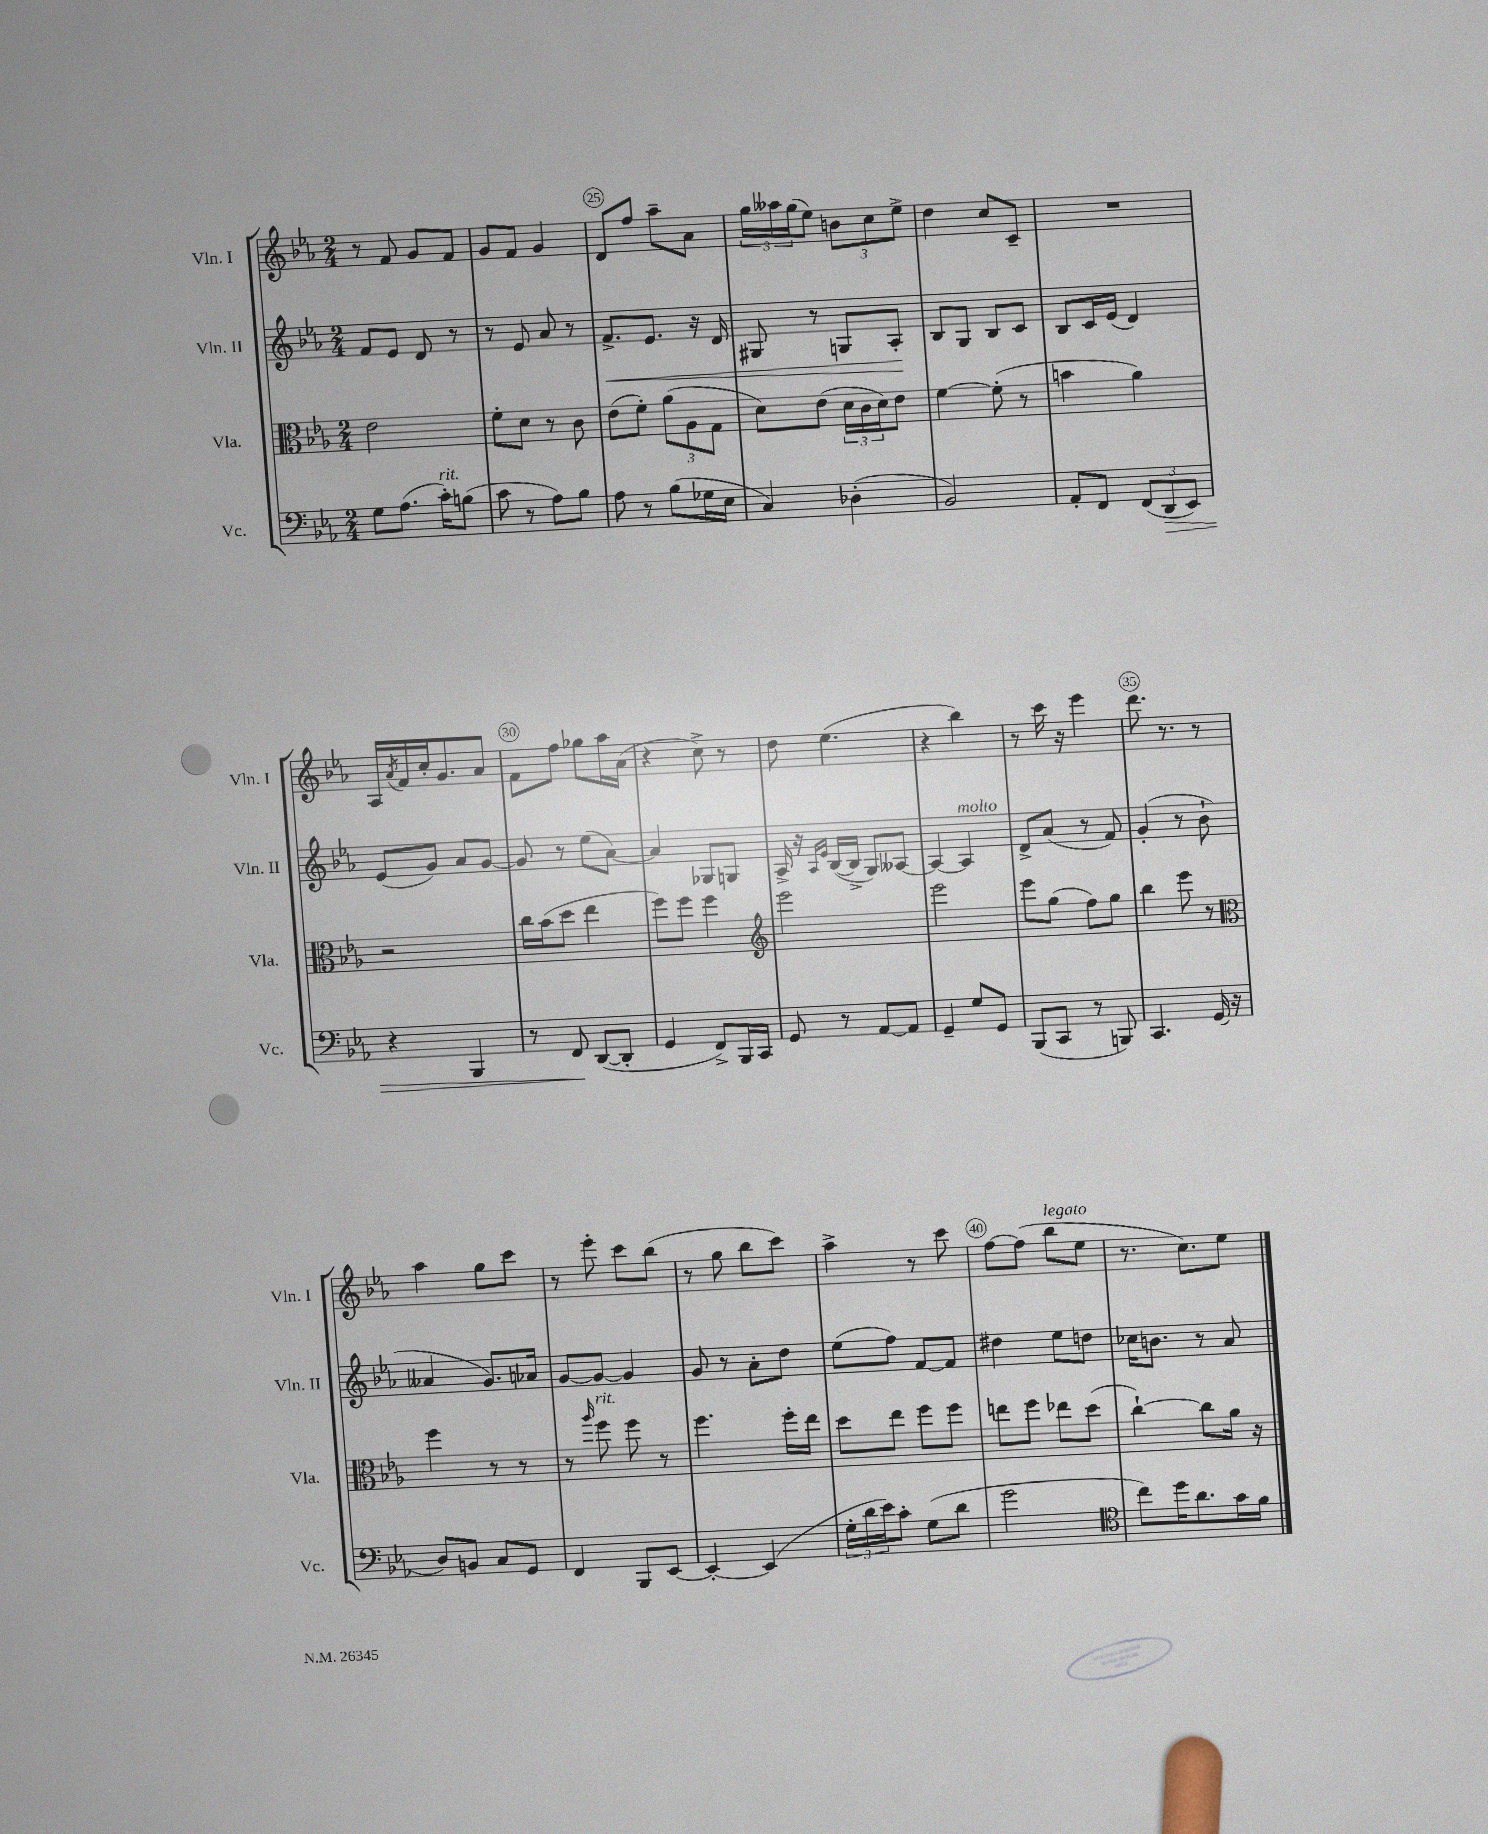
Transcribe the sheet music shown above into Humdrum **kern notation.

**kern	**dynam	**kern	**kern	**dynam	**kern
*part4	*part4	*part3	*part2	*part2	*part1
*staff4	*staff4	*staff3	*staff2	*staff2	*staff1
*I"Vc.	*	*I"Vla.	*I"Vln. II	*	*I"Vln. I
*I'Vc.	*	*I'Vla.	*I'Vln. II	*	*I'Vln. I
*clefF4	*	*clefC3	*clefG2	*	*clefG2
*k[b-e-a-]	*	*k[b-e-a-]	*k[b-e-a-]	*	*k[b-e-a-]
*M2/4	*	*M2/4	*M2/4	*	*M2/4
=23	=23	=23	=23	=23	=23
8G\L	.	2e-\	8f/L	.	8r
(8.A-\J	.	.	8e-/J	.	8f/
.	.	.	8d/	.	8g/L
!LO:TX:a:i:t=rit.	!	!	!	!	!
16c'\KL)	.	.	.	.	.
(8Bn\J	.	.	8r	.	8f/J
=24	=24	=24	=24	=24	=24
8c\	.	8f'\L	8r	.	8g/L
8r	.	8d\J	8e-/	.	8f/J
8A-\L)	.	8r	8a-/	.	4g/
8B-\J	.	8c\	8r	.	.
=25	=25	=25	=25	=25	=25
!	!	!	!	!LO:HP:b	!
8A-\	.	(8e-\L	8.f^/L	<	8d/L
8r	.	8f'\J)	.	.	8ff/J
.	.	.	8.e-/J	.	.
(8B-\L	.	(12a-\L	.	.	8aa-~\L
.	.	12A-\	.	.	.
16G-X\L	.	.	16r	.	8a-\J
.	.	12G\J	.	.	.
16E-\JJ	.	.	16d/	.	.
=26	=26	=26	=26	=26	=26
4C/)	.	8d\L)	8G#X/	.	24gg\LL
.	.	.	.	.	24aa--X\
.	.	.	.	.	(24gg\J
.	.	(8e-\J	8r	.	8ee-\J)
(4D-X'\	.	24d\LL	8Gn/L	.	12bn\L
.	.	24c\	.	.	.
.	.	24d\J)	.	.	12cc\
.	.	8e-\J	8A-'/J	.	.
.	.	.	.	.	12ee-^\J
.	.	.	.	[	.
=27	=27	=27	=27	=27	=27
2BB-/)	.	[4f\	8B-/L	.	4dd\
.	.	.	8G/J	.	.
.	.	(8f'\]	8B-/L	.	8cc/L
.	.	8r	8c/J	.	8c~/J
=28	=28	=28	=28	=28	=28
8AA-'/L	.	4bn\	8B-/L	.	2r
8FF/J	.	.	16c/L	.	.
.	.	.	(16e-/JJ	.	.
(12FF/L	.	4a-\)	4d/)	.	.
!	!LO:HP:b	!	!	!	!
12DD/	>	.	.	.	.
12EE-/J)	.	.	.	.	.
!!LO:LB:g=z
=29	=29	=29	=29	=29	=29
4r	.	2r	(8e-/L	.	16A-/LL
.	.	.	.	.	8qa-/
.	.	.	.	.	16f/
.	.	.	8g/J)	.	16cc'/J
.	.	.	.	.	8.g/
4BBB-/	.	.	8a-/L	.	.
.	.	.	[8g/J	.	8a-/J
=30	=30	=30	=30	=30	=30
8r	.	16cc\LL	8g/]	.	8f\L
.	.	(16b-\J	.	.	.
8FF/	.	8dd\J	8r	.	8ff\J
([8DD/L	]	4ee-\	(8ee-\L	.	8gg-X\L
8DD'/J]	.	.	[8a-\J)	.	16aa-\L
.	.	.	.	.	(16a-\JJ
=31	=31	=31	=31	=31	=31
4GG/	.	8ff\L)	4a-/]	.	4r
.	.	8ff\J	.	.	.
8FF^/L)	.	4ff\	8G-X/L	.	8cc^\)
16BBB-/L	.	.	8Gn/J	.	8r
16CC/JJ	.	.	.	.	.
=32	=32	=32	=32	=32	=32
*	*	*clefG2	*	*	*
8GG/	.	2eee-\	16A-^/	.	8dd\
.	.	.	16r	.	.
.	.	.	16qqA-/LL	.	.
.	.	.	16qqe-/JJ	.	.
8r	.	.	([16B-/LL	.	(4.ee-\
.	.	.	16B-^/JJ]	.	.
[8AA-/L	.	.	8G/L)	.	.
8AA-/J]	.	.	[8A--X/J	.	.
=33	=33	=33	=33	=33	=33
4GG~/	.	2eee-\	4A--/_	.	4r
!	!	!	!LO:TX:a:i:t=molto	!	!
8G/L	.	.	4A--/]	.	4bb-\)
8GG/J	.	.	.	.	.
=34	=34	=34	=34	=34	=34
(8BBB-/L	.	8eee-\L	8d^/L	.	8r
8CC/J	.	(8gg\J	(8a-/J	.	16ccc\
.	.	.	.	.	16r
8r	.	8ff\L)	8r	.	4eee-\
8BBBn/)	.	8gg\J	8f/)	.	.
=35	=35	=35	=35	=35	=35
4.CC/	.	4bb-\	(4g'/	.	8.ddd\
.	.	.	.	.	8.r
.	.	8eee-\	8r	.	.
(16GG/	.	8r	8b-`\	.	8r
16r	.	.	.	.	.
!!LO:LB:g=z
=36	=36	=36	=36	=36	=36
*	*	*clefC3	*	*	*
8D/L)	.	4ff\	4a--X/	.	4aa-\
8BBn/J	.	.	.	.	.
8C/L	.	8r	8.g/L)	.	8gg\L
8GG/J	.	8r	.	.	8ccc\J
.	.	.	16a-X/Jk	.	.
=37	=37	=37	=37	=37	=37
4FF/	.	8r	[8g/L	.	8r
.	.	16qqaa-/	.	.	.
!	!	!LO:TX:a:i:t=rit.	!	!	!
.	.	8ff\	8g/J_	.	8eee-'\
8BBB-/L	.	8ff\	4g/]	.	8ccc\L
[8EE-/J	.	8r	.	.	(8bb-\J
=38	=38	=38	=38	=38	=38
4EE-'/_	.	4.ff\	8g/	.	8r
.	.	.	8r	.	8gg\
(4EE-/]	.	.	8a-'\L	.	8bb-\L
.	.	16ff'\LL	8dd\J	.	8ccc\J)
.	.	16ee-\JJ	.	.	.
=39	=39	=39	=39	=39	=39
24G'\LL	.	8dd\L	(8ee-\L	.	4aa-^\
24d\	.	.	.	.	.
24e-\J)	.	.	.	.	.
8c'\J	.	8ee-\J	8ff\J)	.	.
(8G\L	.	8ff\L	[8f/L	.	8r
8d\J	.	8ff\J	8f/J]	.	8ccc\
=40	=40	=40	=40	=40	=40
2g\	.	8een\L	4dd#X\	.	[8ff\L
.	.	8ff\J	.	.	(8ff\J]
!	!	!	!	!	!LO:TX:a:i:t=legato
.	.	8ee-X\L	8ee-\L	.	8bb-\L
.	.	(8dd\J	8ddn\J	.	8ee-\J
=41	=41	=41	=41	=41	=41
*clefC4	*	*	*	*	*
8cc\L)	.	[4cc`\)	16cc-X\KL	.	8.r
.	.	.	8.bn\J	.	.
16dd\K	.	.	.	.	.
8.a-\	.	.	.	.	8.cc\L)
.	.	8cc\L]	8r	.	.
16g\L	.	16a-\Jk	8a-/	.	8ee-\J
16f\JJ	.	16r	.	.	.
==	==	==	==	==	==
*-	*-	*-	*-	*-	*-
